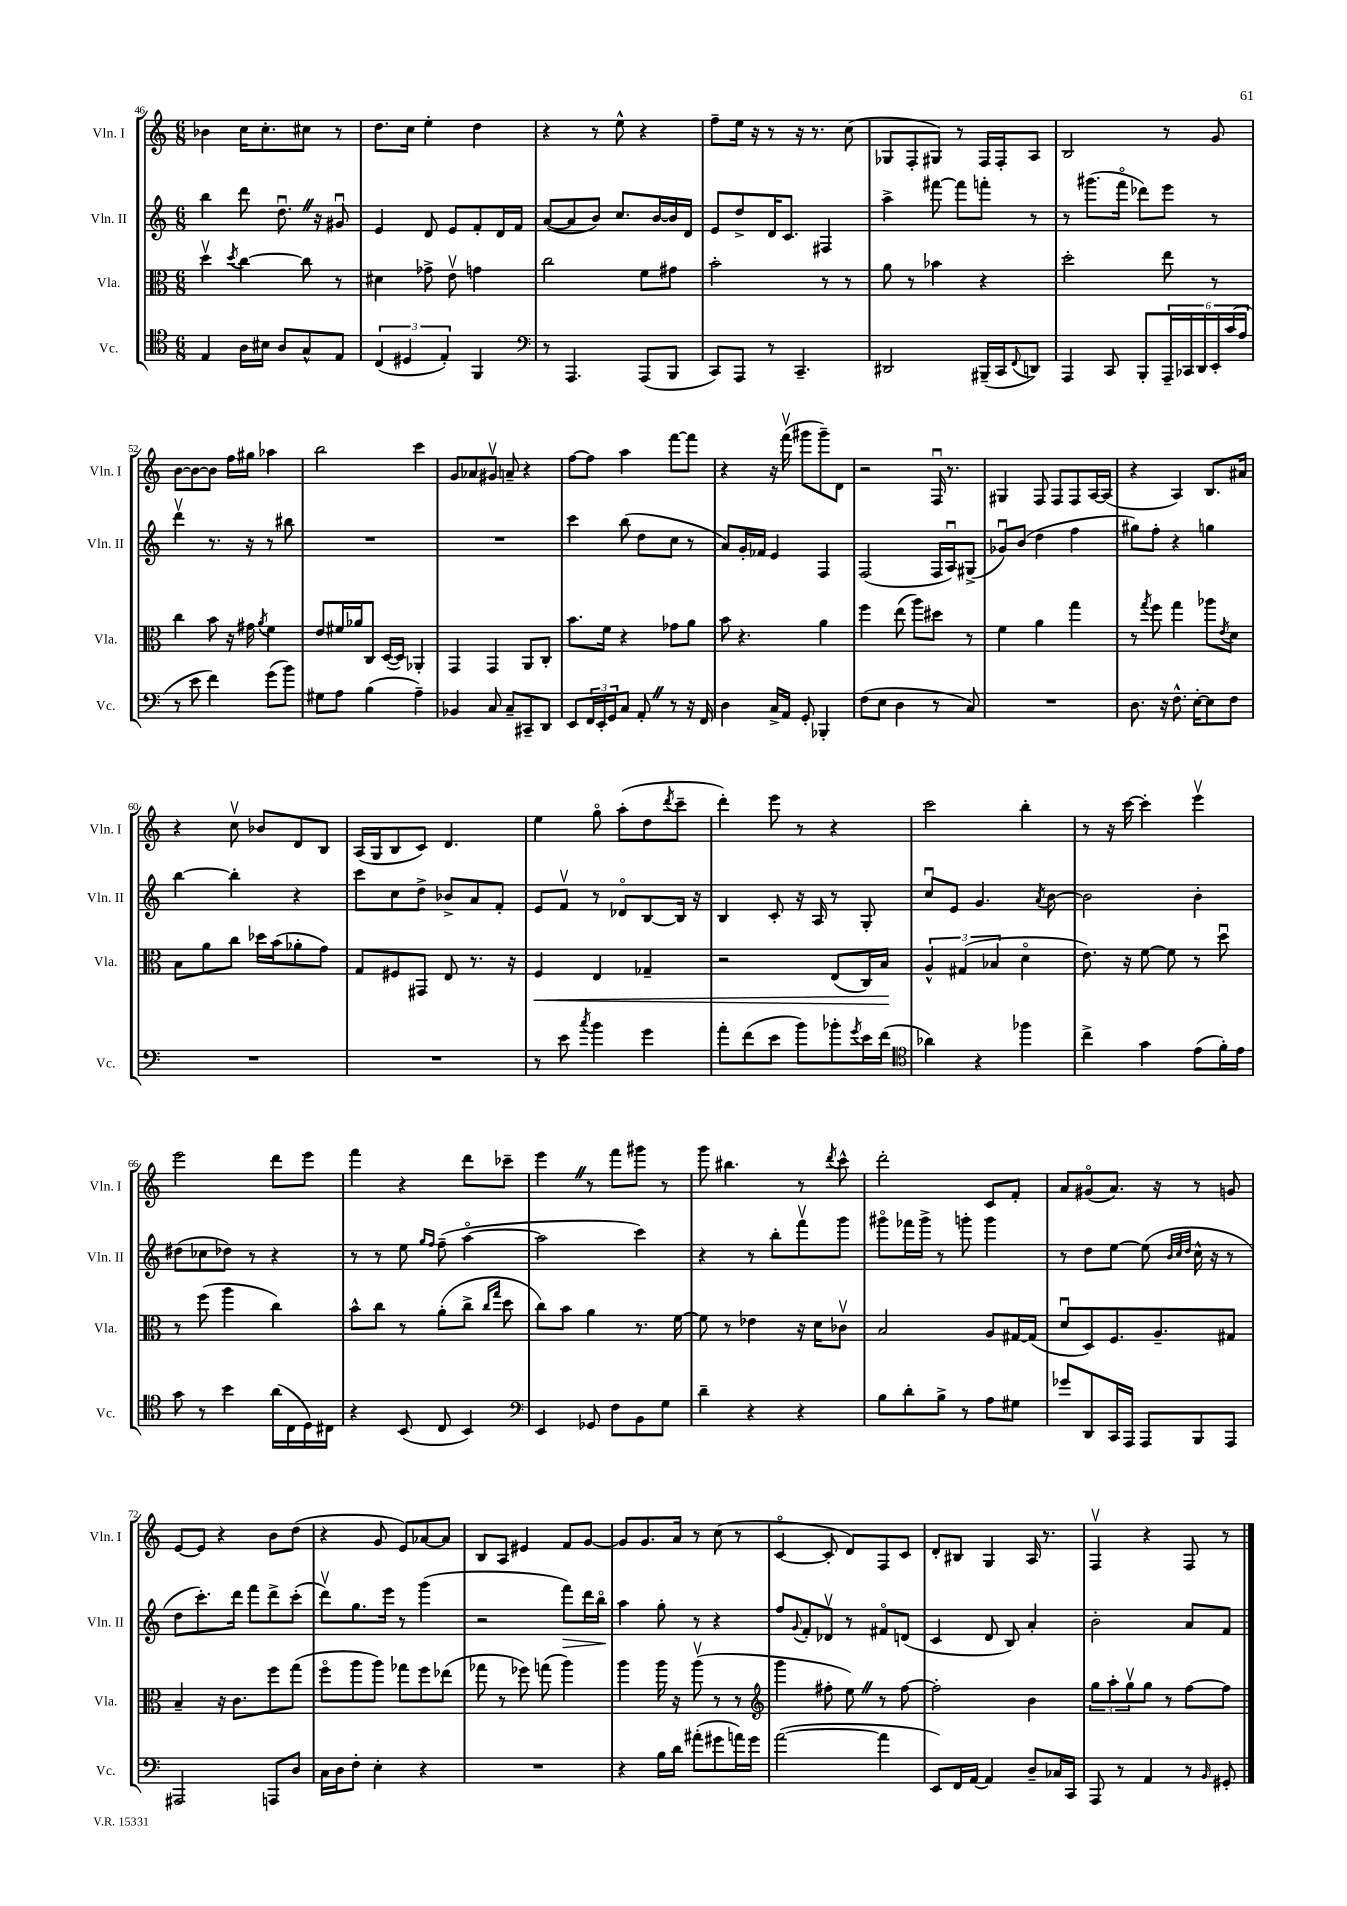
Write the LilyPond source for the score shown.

<<
\new StaffGroup <<
\new Staff = "s0" \with { instrumentName = "Vln. I" shortInstrumentName = "Vln. I" } {
    \clef treble \key c \major \numericTimeSignature \time 6/8
    bes'4 c''16 c''8.-. cis''8 r8 |
    d''8. c''16 e''4-. d''4 |
    r4 r8 e''8-^ r4 |
    f''8-- e''16 r16 r8 r16 r8. c''8( |
    ges8 f8-. gis8) r8 f16 f16-. a8 |
    b2 r8 g'8 |
    b'8~ b'8~ b'8 f''16 gis''16 aes''4 |
    b''2 c'''4 |
    g'8 aes'8 gis'8\upbow a'8-- r4 |
    f''8~ f''8 a''4 f'''8~ f'''8 |
    r4 r16 f'''16\upbow( gis'''8 gis'''8--) d'8 |
    r2 f16\downbow r8. |
    gis4 f8 f8 f8 a16~ a16( |
    r4 a4) b8. ais'16 |
    r4 c''8\upbow bes'8 d'8 b8 |
    a16( g16 b8 c'8) d'4. |
    e''4 g''8\flageolet a''8-.( d''8 \acciaccatura { d'''8 } c'''8-- |
    d'''4-.) e'''8 r8 r4 |
    c'''2 b''4-. |
    r8 r16 c'''16~ c'''4-. e'''4\upbow |
    e'''2 d'''8 e'''8 |
    f'''4 r4 d'''8 ces'''8-- |
    e'''4 \once \override BreathingSign.text = \markup { \musicglyph "scripts.caesura.straight" } \breathe r8 f'''8 gis'''8 r8 |
    g'''8 bis''4. r8 \acciaccatura { d'''8 } c'''8-^ |
    d'''2-. c'8 f'8-. |
    a'8 gis'8\flageolet( a'8.) r16 r8 g'8 |
    e'8~ e'8 r4 b'8 d''8( |
    r4 g'8 e'8) aes'8~ aes'8 |
    b8 a8 eis'4 f'8 g'8~ |
    g'8 g'8. a'16 r8 c''8( r8 |
    c'4~\flageolet c'8-. d'8) f8 c'8 |
    d'8-. bis8 g4 a16 r8. |
    f4\upbow r4 f8 r8 \bar "|." |
}
\new Staff = "s1" \with { instrumentName = "Vln. II" shortInstrumentName = "Vln. II" } {
    \clef treble \key c \major \numericTimeSignature \time 6/8
    b''4 d'''8 d''8.\downbow \once \override BreathingSign.text = \markup { \musicglyph "scripts.caesura.straight" } \breathe r16 gis'8\downbow |
    e'4 d'8 e'8 f'8-. d'16 f'16 |
    a'8~( a'8 b'8) c''8. b'16~ b'16 d'16 |
    e'8 d''8-> d'16 c'8. fis4 |
    a''4-> fis'''8~ fis'''8 f'''8-. r8 |
    r8 gis'''8.( f'''16\flageolet des'''8) e'''8 r8 |
    d'''4\upbow r8. r16 r8 bis''8 |
    R2. |
    R2. |
    c'''4 b''8( d''8 c''8 r8 |
    a'8) g'16-. fes'16 e'4 f4 |
    f2( f16 a16\downbow) gis8->( |
    ges'8\downbow) b'8( d''4 f''4 |
    gis''8) f''8-. r4 g''4 |
    b''4~ b''4-. r4 |
    c'''8 c''8 d''8-> bes'8-> a'8 f'8-. |
    e'8 f'8\upbow r8 des'8\flageolet b8~ b16 r16 |
    b4 c'8-. r16 a16 r8 g8-. |
    c''8\downbow e'8 g'4. \acciaccatura { a'8 } b'8~ |
    b'2 b'4-. |
    dis''8( ces''8 des''8) r8 r4 |
    r8 r8 e''8 \grace { g''16 f''16 } f''8--( a''4~\flageolet |
    a''2 c'''4) |
    r4 r8 b''8-. f'''8\upbow g'''8 |
    gis'''8\flageolet fes'''16 gis'''16-> r8 g'''8-. g'''4 |
    r8 d''8 e''8~ e''8( \grace { b'32 c''32 d''32 } c''16-^ r16 r8 |
    d''8 c'''8.-.) d'''16 f'''8 d'''8-> c'''8-.( |
    d'''8\upbow) g''8. e'''16 r8 g'''4( |
    r2 f'''8\>) d'''16 b''16\flageolet\! |
    a''4 g''8-. r8 r4 |
    f''8 \appoggiatura { g'8 } f'8-. des'8\upbow r8 fis'8\flageolet d'8( |
    c'4 d'8 b8) a'4-. |
    b'2-. a'8 f'8 \bar "|." |
}
\new Staff = "s2" \with { instrumentName = "Vla." shortInstrumentName = "Vla." } {
    \clef alto \key c \major \numericTimeSignature \time 6/8
    d''4\upbow \acciaccatura { d''8 } c''4~ c''8 r8 |
    dis'4 ges'8-> e'8\upbow g'4 |
    c''2 f'8 gis'8 |
    b'2-. r8 r8 |
    a'8 r8 bes'4 r4 |
    d''2-. e''8 r8 |
    c''4 b'8 r16 gis'16 \acciaccatura { a'8 } f'4 |
    e'8 fis'16 aes'16 c8 d16~( d16) aes,4-. |
    g,4 g,4 a,8 c8-. |
    b'8. f'16 r4 ges'8 a'8 |
    b'8 r4. a'4 |
    f''4 e''8( a''8) dis''8 r8 |
    f'4 a'4 g''4 |
    r8 \acciaccatura { g''8 } f''8 g''4 aes''8 \acciaccatura { e'8 } d'8 |
    b8 a'8 c''8 des''16 b'16( aes'8-. g'8) |
    g8 fis8 gis,8 e8 r8. r16 |
    f4\< e4 ges4-- |
    r2 e8( c16) b16\! |
    \tuplet 3/2 { a4-^ gis4( bes4 } d'4\flageolet |
    e'8.) r16 f'8~ f'8 r8 d''8\downbow |
    r8 f''8( a''4 c''4) |
    b'8-^ c''8 r8 a'8-.( c''8-> \grace { c''16 g''16 } d''8 |
    c''8) b'8 a'4 r8. f'16~ |
    f'8 r8 ees'4 r16 d'16 ces'8\upbow |
    b2 a8 gis16~ gis16( |
    d'8\downbow d8) f8. a8.-- gis8 |
    b4-- r16 c'8. f''8 g''8( |
    f''8\flageolet a''8 a''8) ges''8 f''8 ees''8( |
    ges''8 r8 fes''8) g''8( a''4) |
    a''4 a''16 r16 a''8\upbow( r8 r8 |
    \clef treble g'''4 fis''8-. e''8) \once \override BreathingSign.text = \markup { \musicglyph "scripts.caesura.straight" } \breathe r8 fis''8~ |
    fis''2-. b'4 |
    \tuplet 3/2 { g''8 a''8-. g''8\upbow } g''8 r8 f''8~ f''8 \bar "|." |
}
\new Staff = "s3" \with { instrumentName = "Vc." shortInstrumentName = "Vc." } {
    \clef tenor \key c \major \numericTimeSignature \time 6/8
    e4 a16 bis16 a8 g8-^ e8 |
    \tuplet 3/2 { c4( dis4 e4-.) } f,4 |
    \clef bass r8 a,,4. a,,8( b,,8 |
    c,8) a,,8 r8 c,4.-- |
    dis,2 bis,,16--( c,16 \appoggiatura { f,8 } d,8) |
    a,,4 c,8 b,,8-. \tuplet 6/4 { a,,16-- ces,16 d,16 e,16-. c'16( a16 } |
    r8 e'8 f'4) g'8( b'8) |
    gis8 a8 b4( a4--) |
    bes,4 c8 c8-- cis,8-- d,8 |
    e,8 \tuplet 3/2 { f,16 e,16-. g,16 } c8 a,8-. \once \override BreathingSign.text = \markup { \musicglyph "scripts.caesura.straight" } \breathe r8 r16 f,16 |
    d4 c16-> a,16 g,8-. bes,,4-. |
    f8( e8 d4 r8 c8) |
    R2. |
    d8. r16 f8.-^ e16~-. e8 f8 |
    R2. |
    R2. |
    r8 e'8 \acciaccatura { c''8 } b'4 g'4 |
    a'8-. f'8( e'8 b'8) bes'8-. \acciaccatura { g'8 } e'16 f'16( |
    \clef tenor aes'4) r4 fes''4 |
    c''4-> g'4 e'8( f'16-.) e'16 |
    g'8 r8 b'4 a'16( c16 d16) cis16 |
    r4 b,8( c8 b,4) |
    \clef bass e,4 ges,8 f8 b,8 g8 |
    d'4-- r4 r4 |
    b8 d'8-. b8-> r8 a8 gis8 |
    ges'8 d,8 c,16 a,,16 a,,8 b,,8 a,,8 |
    ais,,2 a,,8 d8 |
    c16 d16 f8-. e4-. r4 |
    R2. |
    r4 b16 d'16 ais'8-.( gis'8 a'16) gis'16 |
    a'2~( a'4 |
    e,8) f,16 a,16~ a,4 d8-- ces16 c,16 |
    a,,8 r8 a,4 r8 \grace { b,16 } gis,8-. \bar "|." |
}
>>
>>
\layout { \context { \Score currentBarNumber = #46 } }
